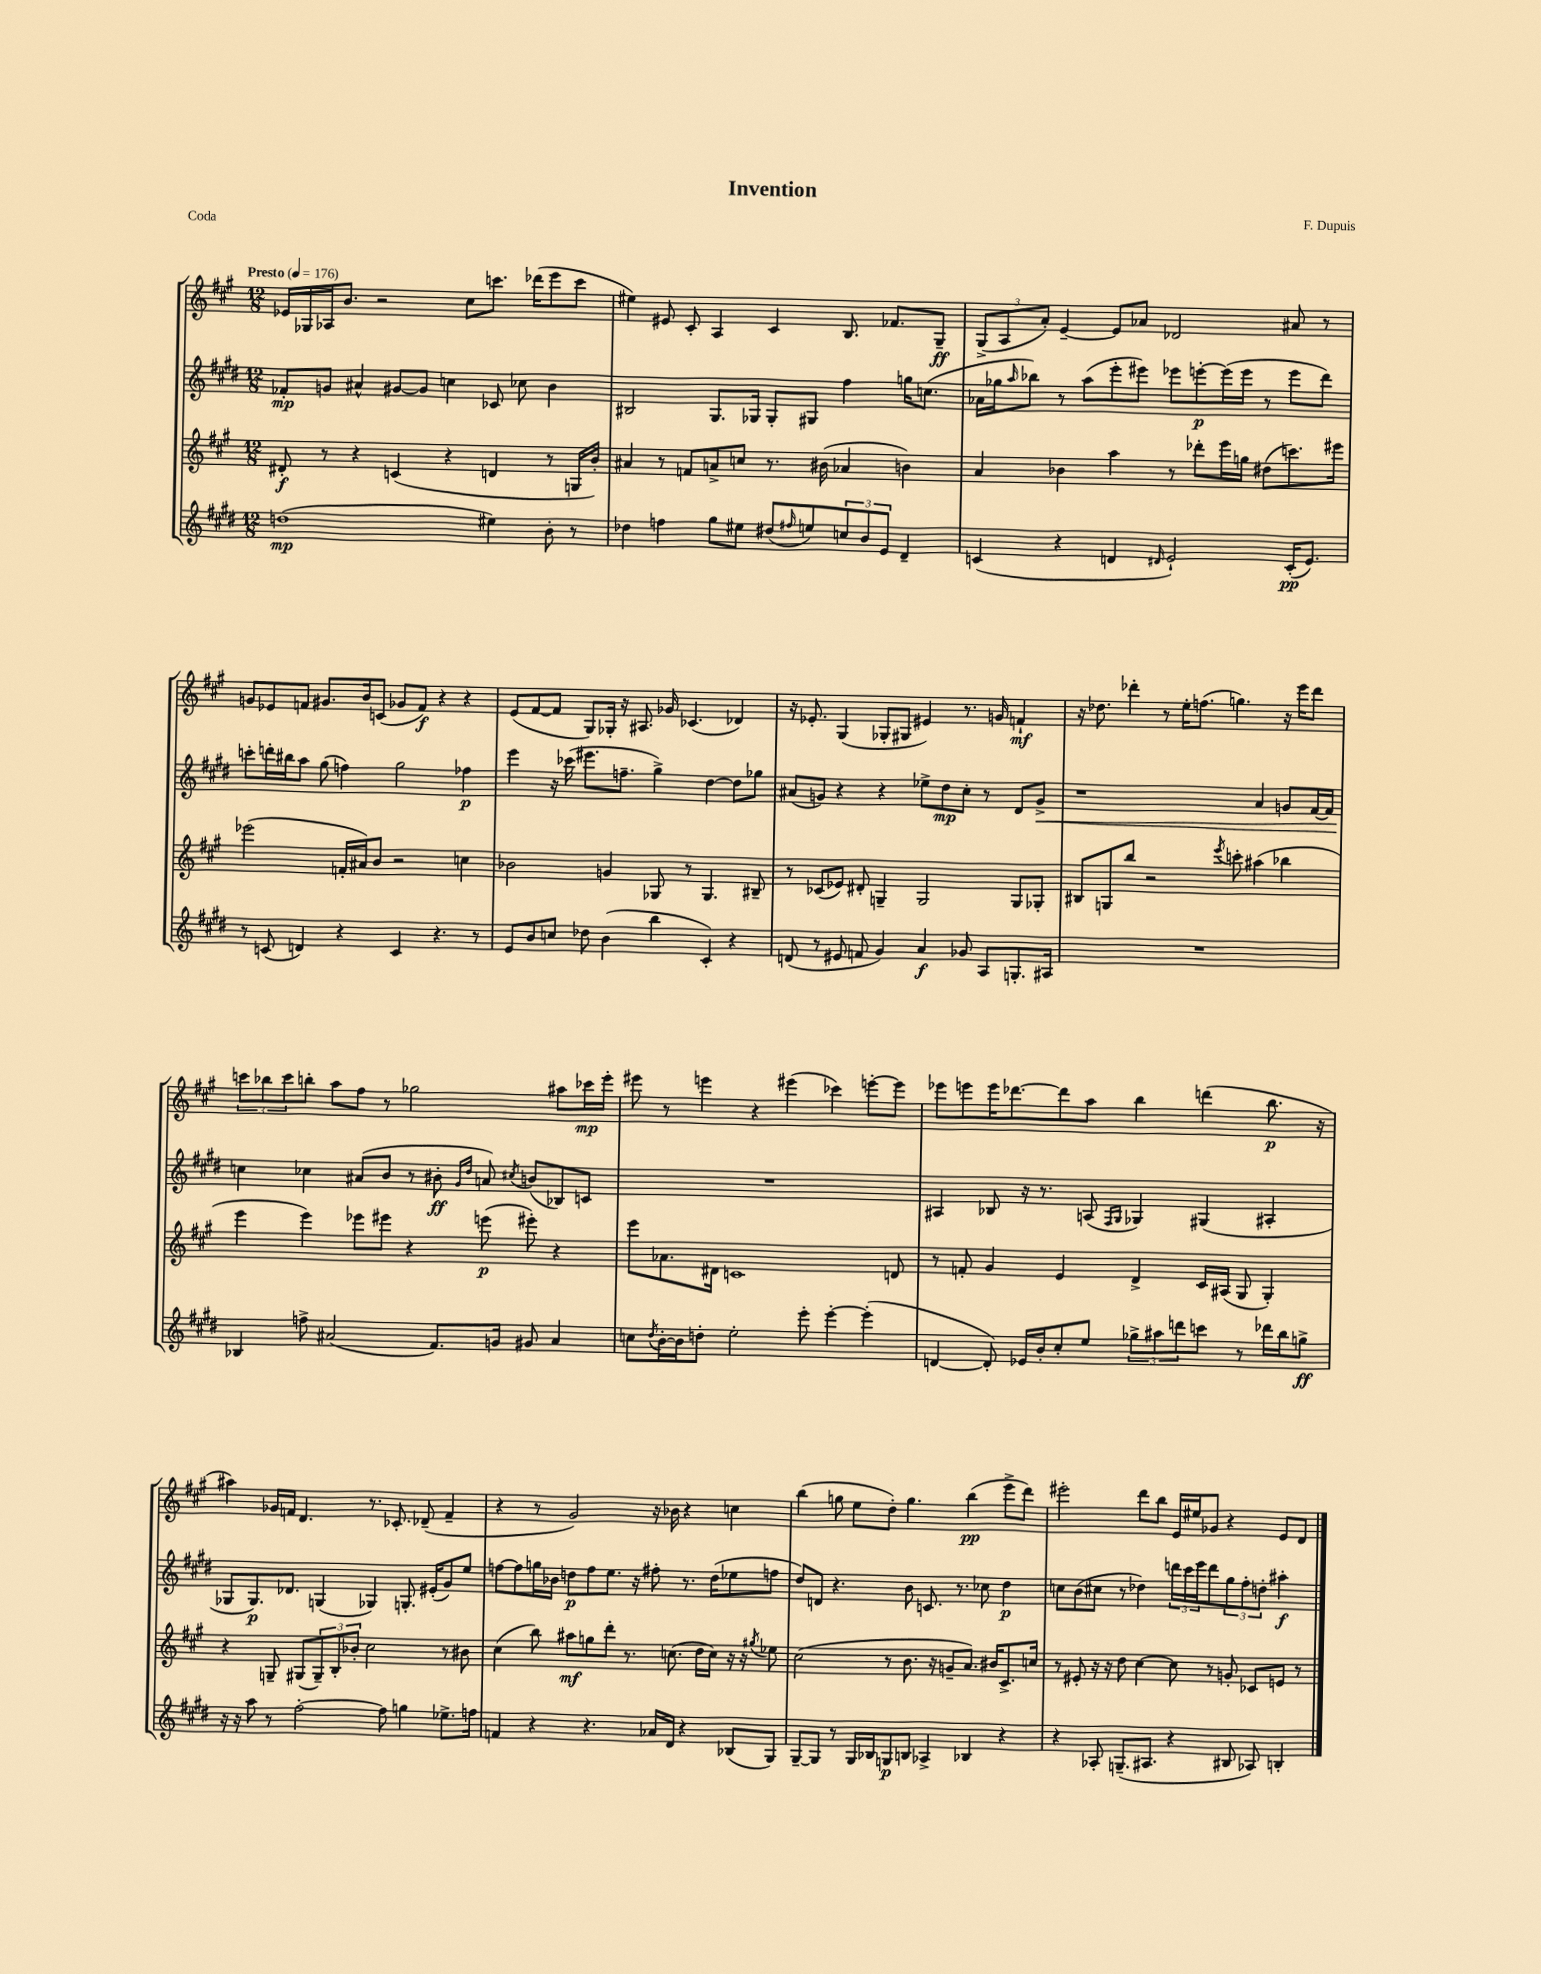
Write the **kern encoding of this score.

**kern	**kern	**kern	**kern
*staff4	*staff3	*staff2	*staff1
*clefG2	*clefG2	*clefG2	*clefG2
*k[f#c#g#d#]	*k[f#c#g#]	*k[f#c#g#d#]	*k[f#c#g#]
*M12/8	*M12/8	*M12/8	*M12/8
*MM176	*MM176	*MM176	*MM176
(1dd	8d#'	8f-'	16e-
.	.	.	16G-
.	8r	8g	16A-
.	.	.	8.b
.	4r	4a#^^	.
.	.	.	2r
.	(4c	[8g#	.
.	.	8g#]	.
.	4r	4cc	.
.	.	.	8cc#
4ee#)	4d	8c-	8.ccc
.	.	8cc-	.
.	.	.	(16ddd-
8b'	8r	4b	8eee
8r	16G	.	8ccc
.	16b')	.	.
=	=	=	=
4dd-	4a#	2B#	4ee#)
4ff	8r	.	8e#
.	8f	.	8c#'
8gg#	8a^	8.G#	4A
8ee#	8cc	.	.
.	.	16G-	.
(8dd#	8.r	8G-'	4c#
16qqff#	.	.	.
8ee)	.	8G#	.
.	(16b#	.	.
12cc	4a-	4ff#	8.B
12b	.	.	.
12e	.	.	.
.	.	.	8.f-
4d#~	4b)	16gg	.
.	.	(8.cc	.
.	.	.	8G#~
=	=	=	=
(4c	4a	16a-	(12G#^
.	.	16gg-	.
.	.	.	12A
.	.	16qqaa	.
.	.	8bb-)	.
.	.	.	12a')
4r	4b-	8r	[4e~
.	.	(8aa	.
4d	4aa	8eee'	8e]
.	.	8eee#)	8a-
16qqd#	.	.	.
2e`)	8r	8eee-	2d-
.	8ddd-'	[8eee'	.
.	16eee	(16eee]	.
.	16gg	16eee	.
.	(8dd#	8r	.
(16c'	8.ccc)	8eee	8a#
8.e)	.	.	.
.	.	8ddd#)	8r
.	16eee#	.	.
=	=	=	=
8r	(2eee-	8ccc'	8g
(8c	.	16ddd'	8e-
.	.	16bb#	.
4d)	.	8aa	8f
.	.	(8gg#	8.g#
4r	16f'	4ff)	.
.	16a#)	.	16b
.	8b	.	(8c
4c	2r	2gg#	8g-
.	.	.	8f)
4.r	.	.	4r
.	4cc	4ff-	4r
8r	.	.	.
=	=	=	=
8e	2b-	4eee	(8e
8b	.	.	[8f#
8cc	.	16r	8f#]
.	.	(16ccc-	.
8dd-	.	8.eee#	8G#)
(4b	4g	.	16G-'
.	.	8.ff~	16r
.	.	.	8.A#
4bb	8G-	4gg#^)	.
.	.	.	16g-
.	8r	.	(4.c-
4c#')	4.G-	[4dd#	.
4r	.	8dd#]	4d-)
.	8B#~	8gg-	.
=	=	=	=
(8d	8r	(8a#	16r
.	.	.	8.e-'
8r	(8c-	8g)	.
8e#	8e-)	4r	(4G#
8f	8d#'	.	.
4g#)	4G~	4r	8G-'
.	.	.	8G#
4a	2G	8ee-^	4e#)
.	.	8dd#	.
8g-	.	8cc#'	8.r
8A	.	8r	.
.	.	.	16g
8.G'	8G	8d#	4f`
.	8G-'	8g^	.
16A#	.	.	.
=	=	=	=
1.r	8B#	1r	16r
.	.	.	8.dd-
.	8G	.	.
.	8bb	.	4ddd-'
.	2r	.	.
.	.	.	8r
.	.	.	16ee'
.	.	.	(8.ff
.	8qeee	.	.
.	8ccc'	.	4.gg)
.	(4aa#	4a	.
.	4bb-	8g	16r
.	.	.	16eee
.	.	[16f#	8ddd-
.	.	16f#]	.
=	=	=	=
4B-	4eee	4cc	12ccc
.	.	.	12bb-
.	.	.	12ccc
8ff^	4eee)	4cc-	8bb'
(2a#	.	.	8aa
.	8eee-	(8a#	8ff#
.	8eee#	8b	8r
.	4r	8r	2gg-
8.f#)	.	8b#'	.
.	.	16qqg#	.
.	.	16qqdd#	.
.	(8eee	8a)	.
16g	.	.	.
.	.	8qcc#	.
8g#	8eee#')	(8b	.
4a#	4r	8B-)	8aa#
.	.	8c	16ccc-
.	.	.	16eee'
=	=	=	=
8cc	8eee	1.r	8eee#
8qdd#	.	.	.
[16b'	8.a-	.	8r
16b]	.	.	.
8dd'	.	.	4eee
.	16d#	.	.
2ee'	1c	.	.
.	.	.	4r
.	.	.	(4eee#
8eee'	.	.	.
[4eee'	.	.	4ccc-)
(4eee']	.	.	[8eee'
.	8d	.	8eee]
=	=	=	=
[4d	8r	4A#	8eee-
.	8f'	.	8eee
8d'])	4g#	8B-	16eee
.	.	.	[8.ddd-
16e-	.	16r	.
16b'	.	8.r	.
8cc#'	4e	.	8ddd-]
8ee	.	(8A	8aa
.	.	16qqF#	.
.	.	16qqG#	.
12gg-^	4d^	4G-)	4bb
12aa#	.	.	.
12ddd	.	.	.
8ccc	16c#	(4G#	(4ddd
.	(16A#	.	.
8r	8G#	.	.
16ddd-	4G#')	4A#'	8.bb
16bb	.	.	.
8gg^	.	.	.
.	.	.	16r
=	=	=	=
16r	4r	8G-	4aa#)
16r	.	.	.
8aa	.	8.G-)	.
8r	8G~	.	16g-
.	.	8.d-	16f
[2ff#'	(8G#	.	4.d
.	12G#~)	(4G	.
.	12B'	.	.
.	12b-'	.	.
.	2cc#	4G-)	8.r
8ff#]	.	.	.
.	.	.	8.c-'
4gg	.	8.G'	.
.	.	.	(8d-~
.	.	(16e#'	.
8.ee-^	8r	8g#)	4f~
.	8b#	8ee	.
16ff	.	.	.
=	=	=	=
4f	(4cc#	[8ff	4r
.	.	8ff]	.
4r	8bb)	16gg	8r
.	.	16b-	.
.	8aa#	8dd	2g#)
4.r	8gg	8ff	.
.	8ddd'	8.ee	.
.	8.r	.	.
.	.	16r	.
16a-	.	8ff#'	16r
16d#	(8.cc	.	16b-
4r	.	8.r	4r
.	16dd	.	.
.	16cc)	(16dd	.
(8B-	16r	8ee-	4cc
.	16r	.	.
.	8qgg#	.	.
8G#)	8ee-	8ff	.
=	=	=	=
[8G#~	(2cc#	8dd#)	(4bb
8G#]	.	8d	.
8r	.	4.r	8gg
16G#	.	.	8ee
16B-	.	.	.
8G	8r	.	8dd')
8B	8.b	8b	4.gg
4A-^	.	8.c	.
.	16r	.	.
.	8g~	.	.
.	.	8.r	.
4B-	8.a)	.	(4bb
.	.	8cc-	.
.	16b#	.	.
4r	8.c#^	4dd#	8eee^
.	.	.	8ddd)
.	16cc	.	.
=	=	=	=
4r	8r	8cc	2eee#'
.	8e#'	(8b	.
8A-'	16r	8cc#	.
.	16r	.	.
(8.G~	8dd	8r	.
.	[4cc#	4dd-)	8ddd
8.A#	.	.	.
.	.	.	8bb
4r	8cc#]	24ddd	16e
.	.	24ccc#	.
.	.	.	16ee#
.	.	24eee	.
.	8r	8ddd	8g-
8B#	8g'	12gg#	4r
.	.	12ff#'	.
8A-)	8c-	.	.
.	.	12dd'	.
4B'	8e	4aa#'	8e
.	8r	.	8d
==	==	==	==
*-	*-	*-	*-
